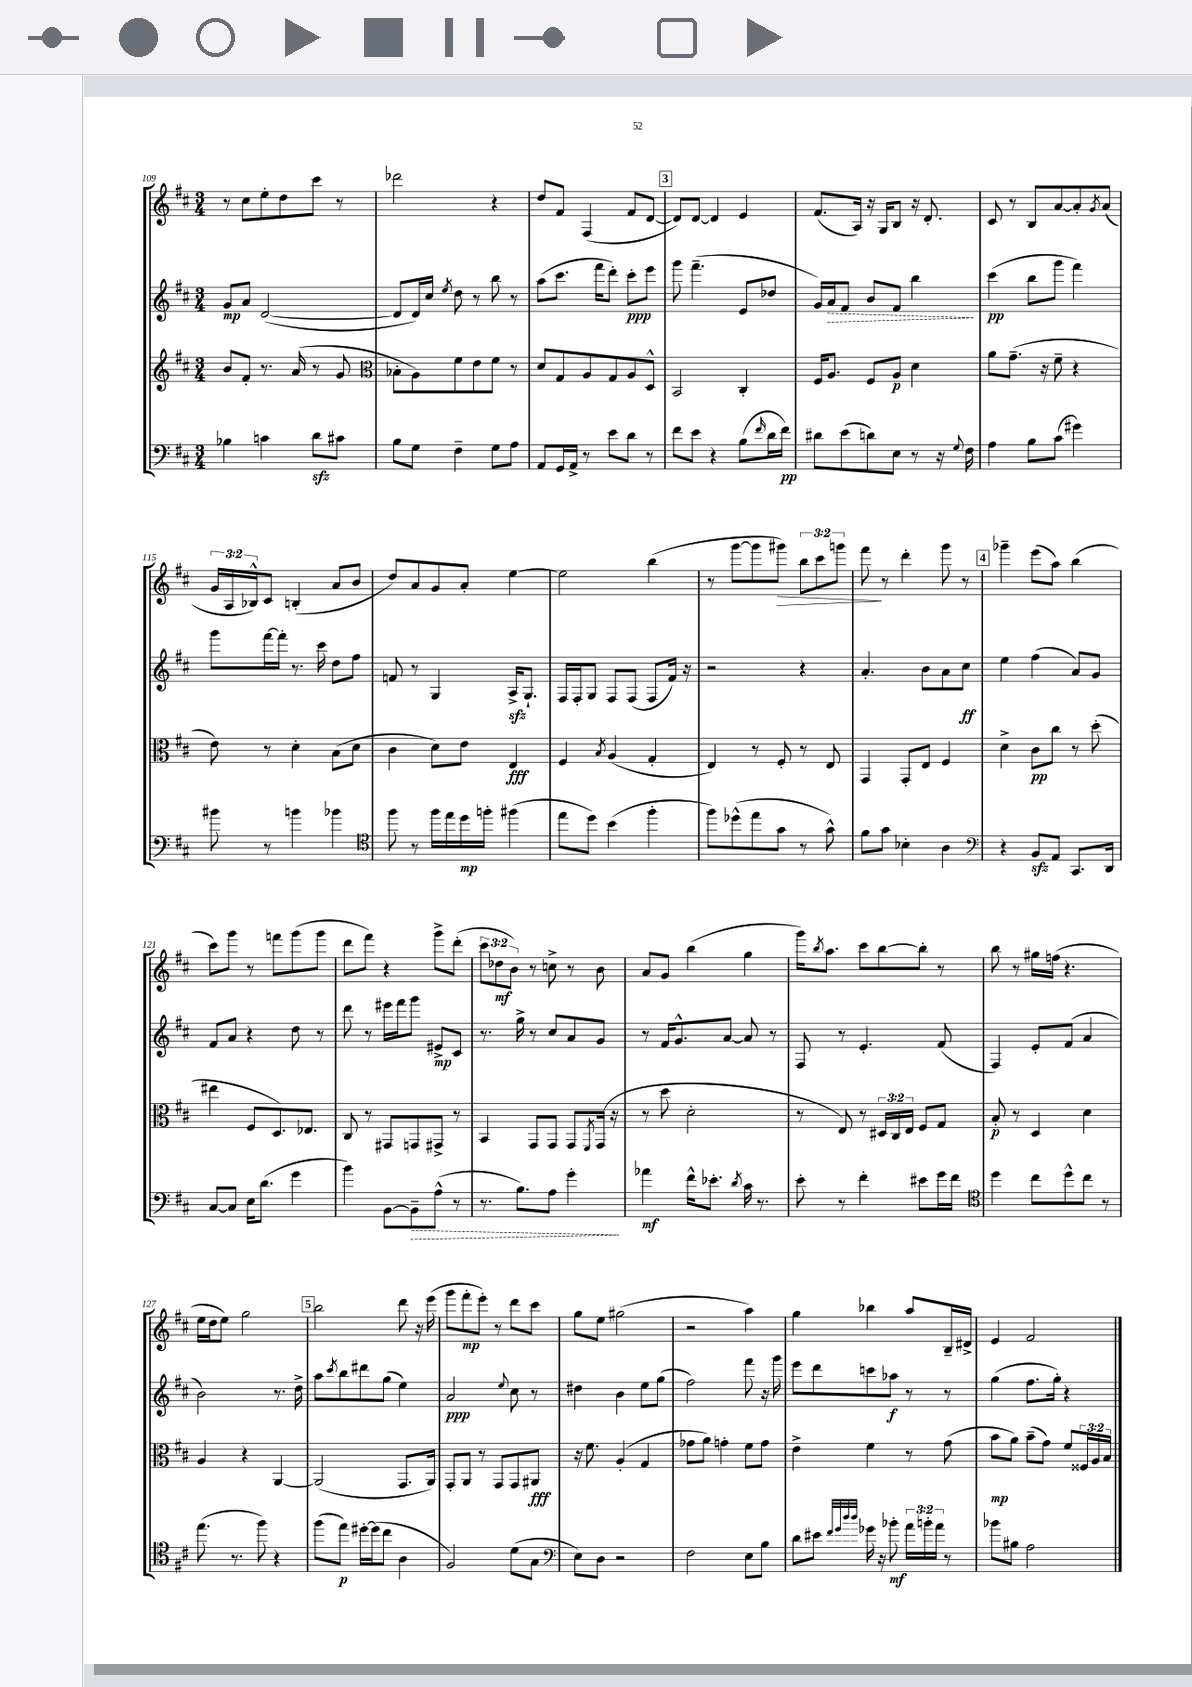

**kern	**dynam	**kern	**dynam	**kern	**dynam	**kern	**dynam
*part4	*part4	*part3	*part3	*part2	*part2	*part1	*part1
*staff4	*staff4	*staff3	*staff3	*staff2	*staff2	*staff1	*staff1
*clefF4	*	*clefG2	*	*clefG2	*	*clefG2	*
*k[f#c#]	*	*k[f#c#]	*	*k[f#c#]	*	*k[f#c#]	*
*M3/4	*	*M3/4	*	*M3/4	*	*M3/4	*
=109	=109	=109	=109	=109	=109	=109	=109
4B-X\	.	8b/L	.	8g/L	mp	8r	.
.	.	8f#'/J	.	8a/J	.	8cc#\L	.
4cn\	.	8.r	.	([2d/	.	8ee'\	.
.	.	.	.	.	.	8dd\	.
.	.	(16a/	.	.	.	.	.
8dzz\L	.	8r	.	.	.	8ccc#\J	.
8c#X\J	.	8g/	.	.	.	8r	.
=110	=110	=110	=110	=110	=110	=110	=110
*	*	*clefC3	*	*	*	*	*
8B\L	.	8B-X'\L	.	8d/L]	.	2ddd-X\	.
8G\J	.	8A\)	.	16d/L)	.	.	.
.	.	.	.	16cc#/JJ	.	.	.
.	.	.	.	8qee/	.	.	.
4F#~\	.	8f#\	.	8dd\	.	.	.
.	.	8e\	.	8r	.	.	.
8G\L	.	8f#\J	.	8bb\	.	4r	.
8A\J	.	8r	.	8r	.	.	.
=111	=111	=111	=111	=111	=111	=111	=111
8AA/L	.	8d/L	.	(8aa\L	.	8dd/L	.
16GG/L	.	8G/	.	8.ccc#\J	.	8f#/J	.
16AA^/JJ	.	.	.	.	.	.	.
8r	.	8A/	.	.	.	(4F#/	.
.	.	.	.	16fff#\KL	.	.	.
8e\L	.	8G/	.	8ddd'\J)	.	.	.
8d\J	.	8A/	.	8ccc#'\L	ppp	8f#/L	.
8r	.	8D^^/J	.	8eee\J	.	[8d/J	.
!!LO:REH:place=s1:t=3
=112	=112	=112	=112	=112	=112	=112	=112
8f#\L	.	2BB/	.	8ggg\	.	8d/L])	.
8e\J	.	.	.	(4.fff#~\	.	[8d/J	.
4r	.	.	.	.	.	4d/]	.
(8B\L	.	4C#'/	.	8e/L	.	4e/	.
16qqf#/	.	.	.	.	.	.	.
16d\L	.	.	.	8dd-X/J	.	.	.
16f#\JJ)	pp	.	.	.	.	.	.
=113	=113	=113	=113	=113	=113	=113	=113
8d#X\L	.	16F#/KL	.	16g/LL)	.	(8.f#/L	.
!	!	!	!	!	!LO:HP:b	!	!
.	.	8.A/J	.	16a/J	>	.	.
(8e\	.	.	.	8f#/J	.	.	.
.	.	.	.	.	.	16A/Jk)	.
8dn\)	.	8F#/L	.	8b/L	.	16r	.
.	.	.	.	.	.	16G/KL	.
8E\J	.	8A/J	p	8f#/J	.	8B/J	.
8r	.	4d\	.	4bb\	.	16r	.
.	.	.	.	.	.	8.d'/	.
16r	.	.	.	.	.	.	.
8qqG/	.	.	.	.	.	.	.
16F#\	.	.	.	.	.	.	.
.	.	.	.	.	]	.	.
=114	=114	=114	=114	=114	=114	=114	=114
4A\	.	8a\L	.	(4ccc#\	pp	8c#/	.
.	.	(8.g~\J	.	.	.	8r	.
8B\L	.	.	.	8bb\L	.	8B/L	.
.	.	16r	.	.	.	.	.
(8c#\J	.	8f#~\	.	8ggg\J	.	[8a/	.
4g#X\)	.	4r	.	4fff#\)	.	8a'/]	.
.	.	.	.	.	.	8qg/	.
.	.	.	.	.	.	(8a/J	.
!!LO:LB:g=z
=115	=115	=115	=115	=115	=115	=115	=115
8b#X\	.	8e\)	.	8ggg\L	.	24g/LL	.
.	.	.	.	.	.	24A/	.
.	.	.	.	.	.	24B-X^^/J)	.
8r	.	8r	.	[16fff#\L	.	8c#/J	.
.	.	.	.	16fff#'\JJ]	.	.	.
4bn\	.	4d'\	.	8.r	.	(4Bn'/	.
.	.	.	.	16ccc#\	.	.	.
4b-X\	.	(8B\L	.	8dd\L	.	8a/L	.
.	.	8d\J	.	8ff#\J	.	8b/J	.
=116	=116	=116	=116	=116	=116	=116	=116
*clefC4	*	*	*	*	*	*	*
8ff#\	.	4c#\	.	8fn/	.	8dd/L)	.
8r	.	.	.	8r	.	8a/	.
16ff#\LL	.	8d\L)	.	4G/	.	8g/	.
16ee\	.	.	.	.	.	.	.
16dd\	mp	8e\J	.	.	.	8a'/J	.
16ffn'\JJ	.	.	.	.	.	.	.
(4ff#X\	.	4E/	fff	16Azz^/KL	.	[4ee\	.
.	.	.	.	8.G`/J	.	.	.
=117	=117	=117	=117	=117	=117	=117	=117
8ee\L	.	4F#/	.	16F#/LL	.	2ee\]	.
.	.	.	.	16F#'/J	.	.	.
8dd\J)	.	.	.	8G/J	.	.	.
.	.	8qB/	.	.	.	.	.
(4b\	.	(4A/	.	8F#/L	.	.	.
.	.	.	.	(8F#/J	.	.	.
4ff#'\	.	4G'/	.	8F#/L	.	(4bb\	.
.	.	.	.	16f#/Jk)	.	.	.
.	.	.	.	16r	.	.	.
=118	=118	=118	=118	=118	=118	=118	=118
8ff#\L)	.	4E/)	.	2r	.	8r	.
(8dd-X^^\	.	.	.	.	.	[8ggg\L	.
8ee\	.	8r	.	.	.	8ggg\]	.
!	!	!	!	!	!	!	!LO:HP:b
8g\J	.	8F#'/	.	.	.	8ggg#X\J)	>
8r	.	8r	.	4r	.	12bb\L	.
.	.	.	.	.	.	12ccc#\	.
8g^^\)	.	8E/	.	.	.	.	.
.	.	.	.	.	.	12gggn\J	.
=119	=119	=119	=119	=119	=119	=119	=119
8f#\L	.	4GG/	.	4.a'/	.	8fff#\	.
8g\J	.	.	.	.	.	8r	]
4B-X'\	.	8GG'/L	.	.	.	4ddd'\	.
.	.	8E/J	.	8b\L	.	.	.
4A\	.	4F#/	.	8a\	.	8ggg\	.
.	.	.	.	8cc#\J	ff	8r	.
!!LO:REH:place=s1:t=4
=120	=120	=120	=120	=120	=120	=120	=120
*clefF4	*	*	*	*	*	*	*
4r	.	4d^\	.	4ee\	.	4ggg-X~\	.
8BBzz/L	.	8c#\L	pp	(4ff#\	.	(8eee\L	.
8AA/J	.	8cc#\J	.	.	.	8aa\J)	.
8.CC#/L	.	8r	.	8a/L)	.	(4bb\	.
.	.	(8dd'\	.	8g/J	.	.	.
16DD/Jk	.	.	.	.	.	.	.
!!LO:LB:g=z
=121	=121	=121	=121	=121	=121	=121	=121
[8C#/L	.	4ee#X\	.	8f#/L	.	8ccc#\L)	.
8C#/J]	.	.	.	8a/J	.	8ggg\J	.
16E\KL	.	8F#/L	.	4r	.	8r	.
(8.d\J	.	.	.	.	.	.	.
.	.	8.D/)	.	.	.	8fffn\L	.
4g\	.	.	.	8dd\	.	(8ggg\	.
.	.	8.E-X/J	.	.	.	.	.
.	.	.	.	8r	.	8ggg\J	.
=122	=122	=122	=122	=122	=122	=122	=122
4b\)	.	8C#/	.	8ddd\	.	8ddd\L	.
.	.	8r	.	8r	.	8fff#\J)	.
[8BB\L	.	8GG#X/L	.	16eee#X\LL	.	4r	.
.	.	.	.	16fff#\J	.	.	.
!	!LO:HP:b	!	!	!	!	!	!
8BB~\]	>	8GGn/	.	8ggg\J	.	.	.
(8A^^\J	.	8GG#X^/J	.	8e#X^/L	mp	8ggg^\L	.
8r	.	8r	.	8c#/J	.	(8ddd'\J	.
=123	=123	=123	=123	=123	=123	=123	=123
8.r	.	4BB/	.	8.r	.	12ccc#\L	.
.	.	.	.	.	.	12dd-X\	mf
.	.	.	.	.	.	12b\J)	.
8.B\L)	.	.	.	16gg^\	.	.	.
.	.	8GG/L	.	8r	.	8r	.
8A\J	.	8GG/J	.	8cc#/L	.	8ccn^\	.
4g'\	.	8GG/L	.	8a/	.	8r	.
.	.	8qFF#/	.	.	.	.	.
.	.	(16GG/Jk	.	8g/J	.	8b\	.
.	.	16r	.	.	.	.	.
.	]	.	.	.	.	.	.
=124	=124	=124	=124	=124	=124	=124	=124
4a-X\	mf	8r	.	8r	.	8a/L	.
.	.	8dd\	.	16f#/KL	.	8g/J	.
.	.	.	.	8.g^^/	.	.	.
16f#^^\KL	.	2d'\	.	.	.	(4bb\	.
8.e-X'\J	.	.	.	.	.	.	.
.	.	.	.	[8a/J	.	.	.
8qd/	.	.	.	.	.	.	.
16c#\	.	.	.	8a/]	.	4gg\	.
8.r	.	.	.	.	.	.	.
.	.	.	.	8r	.	.	.
=125	=125	=125	=125	=125	=125	=125	=125
8e'\	.	8r	.	8F#/	.	16ggg\KL)	.
.	.	.	.	.	.	8qbb/	.
.	.	.	.	.	.	8.aa\J	.
8r	.	8E/)	.	8r	.	.	.
4f#'\	.	8r	.	4.e'/	.	8ccc#\L	.
.	.	24D#X/LL	.	.	.	[8bb\	.
.	.	24C#/	.	.	.	.	.
.	.	24E/JJ	.	.	.	.	.
8e#X\L	.	8F#/L	.	.	.	8bb'\J]	.
16g\L	.	8G/J	.	(8f#/	.	8r	.
16f#\JJ	.	.	.	.	.	.	.
=126	=126	=126	=126	=126	=126	=126	=126
*clefC4	*	*	*	*	*	*	*
4dd\	.	8B'/	p	4F#/)	.	8bb\	.
.	.	8r	.	.	.	8r	.
8cc#\L	.	4D/	.	8e'/L	.	16gg#X\LL	.
.	.	.	.	.	.	(16ffn\JJ	.
8dd^^\	.	.	.	(8f#/J	.	4.r	.
8cc#\J	.	4d\	.	4a/	.	.	.
8r	.	.	.	.	.	.	.
!!LO:LB:g=z
=127	=127	=127	=127	=127	=127	=127	=127
(8.ee\	.	4A/	.	2b\)	.	16ee\LL	.
.	.	.	.	.	.	16dd\J	.
.	.	.	.	.	.	8ee\J)	.
8.r	.	.	.	.	.	.	.
.	.	4r	.	.	.	2gg\	.
8ff#\)	.	.	.	.	.	.	.
4r	.	[4AA/	.	8.r	.	.	.
.	.	.	.	16dd^\	.	.	.
!!LO:REH:place=s1:t=5
=128	=128	=128	=128	=128	=128	=128	=128
(8ff#\L	.	(2AA/]	.	8aa\L	.	2bb\	.
.	.	.	.	8qccc#/	.	.	.
8ee\J)	p	.	.	8bb\	.	.	.
[16dd#X'\LL	.	.	.	8ddd#X\	.	.	.
(16dd#\J]	.	.	.	.	.	.	.
8cc#\J	.	.	.	(8gg\J	.	.	.
4A\	.	8.GG/L	.	4ee\)	.	8ddd\	.
.	.	.	.	.	.	16r	.
.	.	16AA/Jk)	.	.	.	(16eee\	.
=129	=129	=129	=129	=129	=129	=129	=129
2F#/)	.	8GG'/L	.	2a/	ppp	8ggg\L	.
.	.	8AA/J	.	.	.	8fff#'\	mp
.	.	8r	.	.	.	8eee'\J)	.
.	.	8GG/L	.	.	.	8r	.
.	.	.	.	8qqee/	.	.	.
(8d\L	.	8GG/	.	8cc#\	.	8ddd\L	.
8G\J	.	8AA#X/J	fff	8r	.	8ccc#\J	.
=130	=130	=130	=130	=130	=130	=130	=130
*clefF4	*	*	*	*	*	*	*
8E\L)	.	16r	.	4dd#X\	.	8gg\L	.
.	.	8.f#\	.	.	.	.	.
8D\J	.	.	.	.	.	8ee\J	.
2r	.	(4A'/	.	4b\	.	(2gg#X\	.
.	.	4G/	.	8ee\L	.	.	.
.	.	.	.	(8gg\J	.	.	.
=131	=131	=131	=131	=131	=131	=131	=131
2F#\	.	8g-X\L	.	2ff#\)	.	2r	.
.	.	8a\J)	.	.	.	.	.
.	.	4gn'\	.	.	.	.	.
8E\L	.	8f#\L	.	8fff#\	.	4aa\)	.
8B\J	.	8g\J	.	16r	.	.	.
.	.	.	.	16ggg\	.	.	.
=132	=132	=132	=132	=132	=132	=132	=132
8d\L	.	4e^\	.	8eee\L	.	4gg\	.
8e#X\J	.	.	.	8ddd\	.	.	.
32qqf#/LLL	.	.	.	.	.	.	.
32qqg/	.	.	.	.	.	.	.
32qqdd/	.	.	.	.	.	.	.
32qqdd/JJJ	.	.	.	.	.	.	.
16g-X\	.	4f#\	.	8cccn\	.	4bb-X\	.
16r	.	.	.	.	.	.	.
8b-X'\	mf	.	.	8aa-X\J	f	.	.
24a\LL	.	8r	.	8r	.	8aa/L	.
24bn'\	.	.	.	.	.	.	.
24a\JJ	.	.	.	.	.	.	.
8r	.	(8g\	.	8r	.	16B~/L	.
.	.	.	.	.	.	16d#X^/JJ	.
=133	=133	=133	=133	=133	=133	=133	=133
8b-X\L	.	8b\L	mp	(4gg\	.	4e/	.
8B#X\J	.	8a\J)	.	.	.	.	.
2A\	.	(8b~\L	.	8.ff#\L	.	2f#/	.
.	.	8g\J)	.	.	.	.	.
.	.	.	.	16gg'\Jk)	.	.	.
.	.	8f#/L	.	4r	.	.	.
.	.	24F##X/L	.	.	.	.	.
.	.	24A/	.	.	.	.	.
.	.	24B/JJ	.	.	.	.	.
==	==	==	==	==	==	==	==
*-	*-	*-	*-	*-	*-	*-	*-
